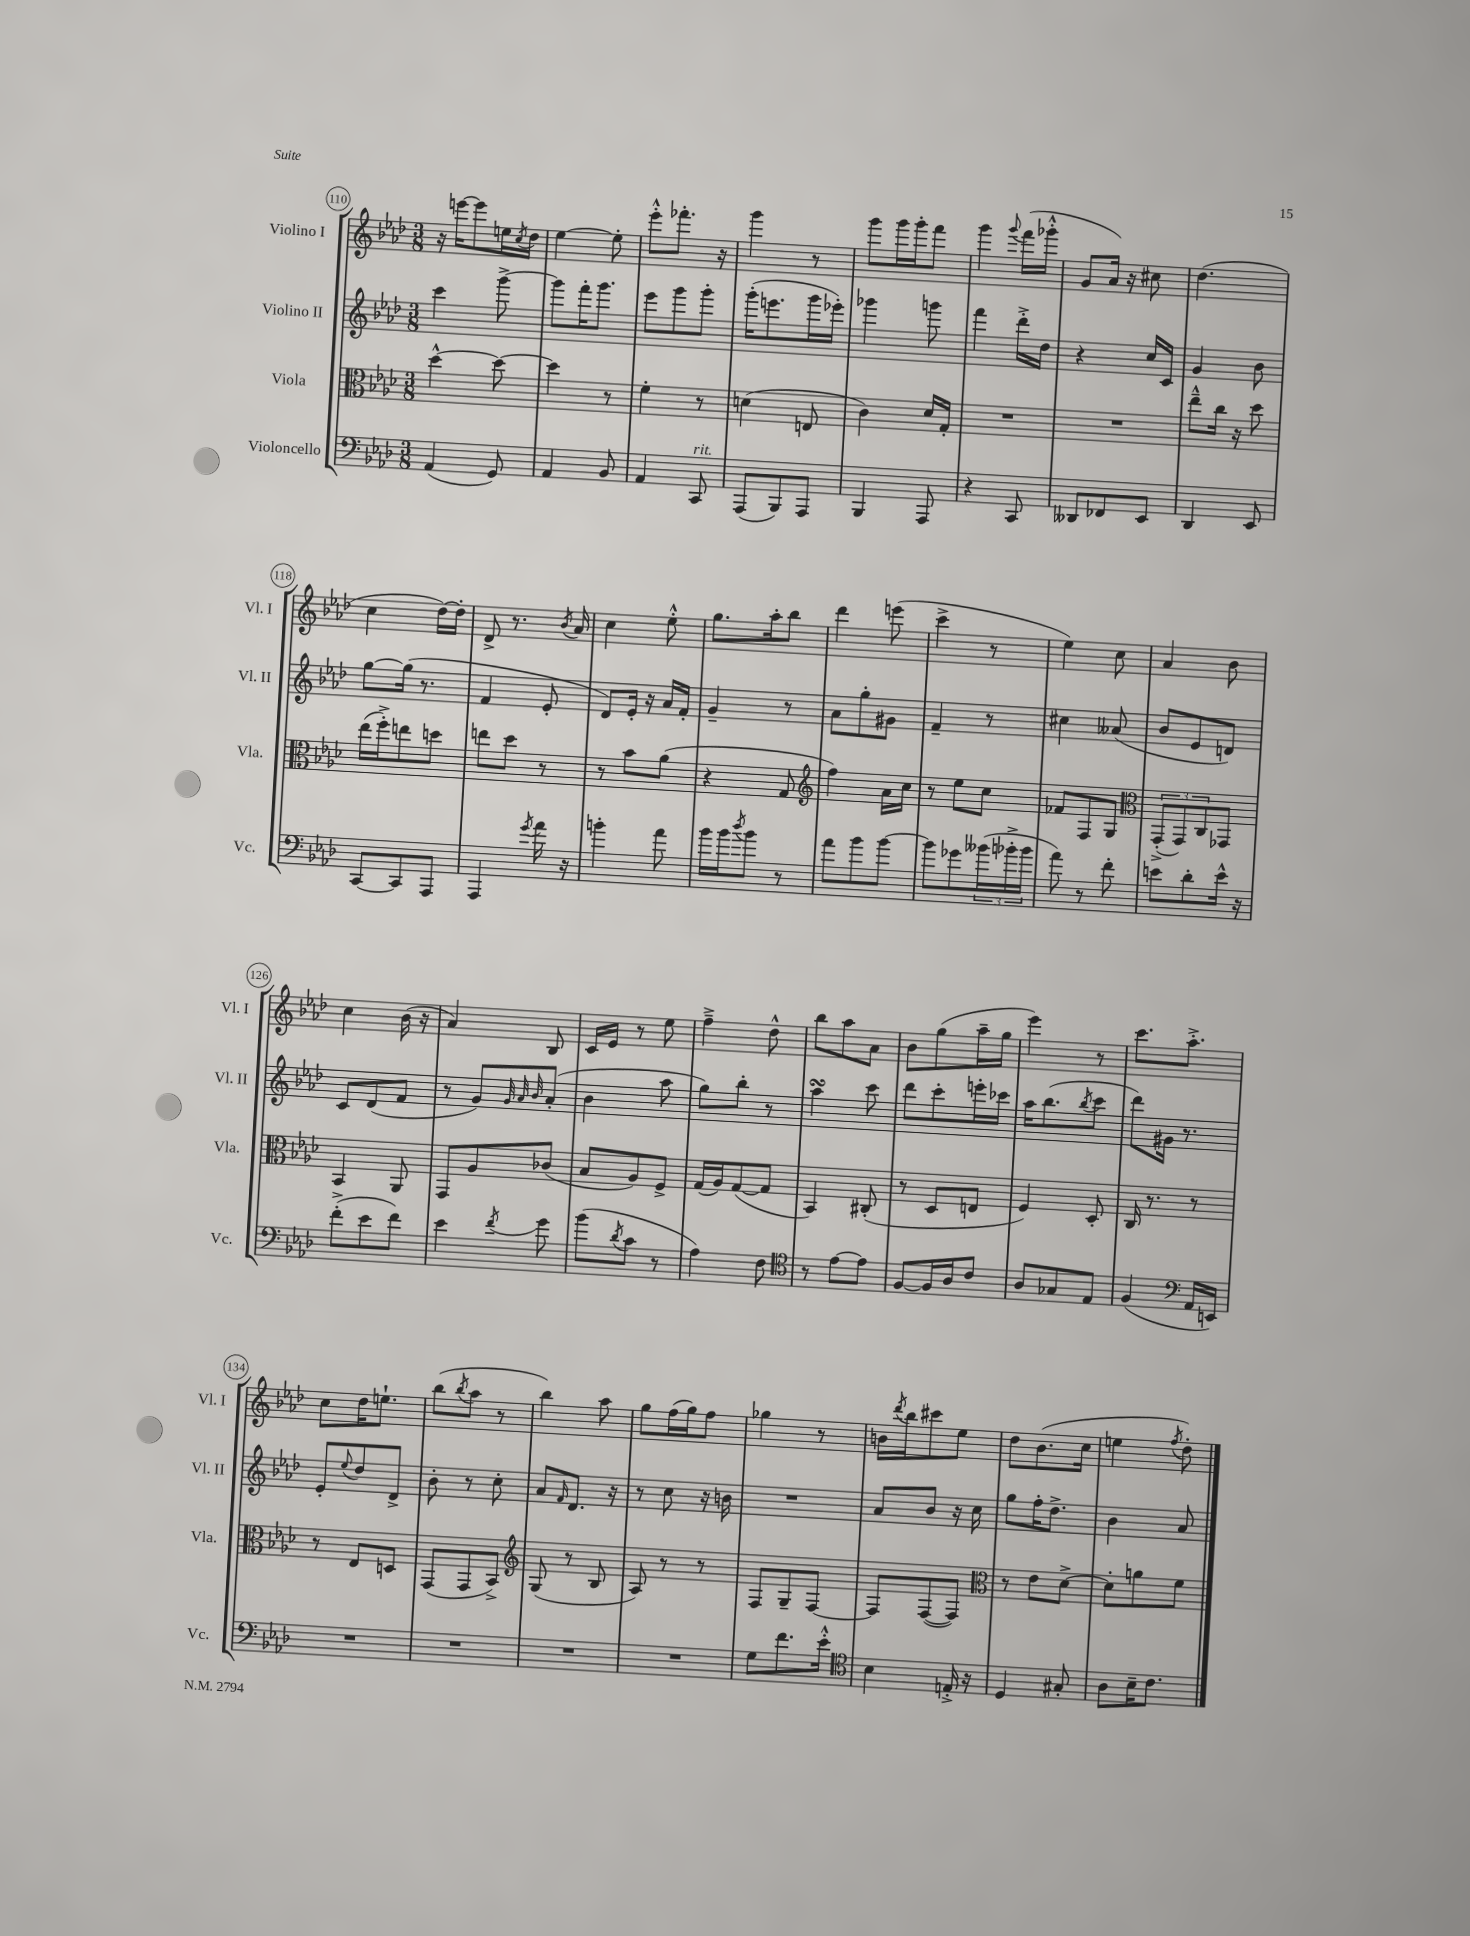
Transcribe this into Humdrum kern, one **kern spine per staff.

**kern	**kern	**kern	**kern
*staff4	*staff3	*staff2	*staff1
*clefF4	*clefC3	*clefG2	*clefG2
*k[b-e-a-d-]	*k[b-e-a-d-]	*k[b-e-a-d-]	*k[b-e-a-d-]
*M3/8	*M3/8	*M3/8	*M3/8
(4AA-	[4dd-^^	4ccc	16r
.	.	.	[16eee
.	.	.	8eee]
8GG)	8dd-_	[8ggg^	16ee
.	.	.	8qcc
.	.	.	16dd-
=	=	=	=
4AA-	4dd-]	8ggg]	[4ee-
.	.	16fff'	.
.	.	8.ggg	.
8BB-	8r	.	8ee-']
=	=	=	=
4AA-	4f'	8eee-	8eee-'^^
.	.	8ggg	8.fff-'
8CC	8r	8ggg'	.
.	.	.	16r
=	=	=	=
(8AAA-	(4d	(16ggg'	4ggg
.	.	8.eee	.
8BBB-)	.	.	.
8AAA-	8E	16ggg	8r
.	.	16eee-')	.
=	=	=	=
4BBB-	4c)	4ggg-	8ggg
.	.	.	16ggg
.	.	.	16ggg'
8AAA-	16d-	8ggg	8fff
.	16G'	.	.
=	=	=	=
4r	4.r	4fff	4ggg
.	.	.	8qqggg
8CC	.	16ddd-'^	(16fff
.	.	16dd-	16ggg-'^^
=	=	=	=
8DD--	4.r	4r	8g
8FF-	.	.	16a-)
.	.	.	16r
8EE-	.	16cc	8cc#
.	.	16c	.
=	=	=	=
4DD-	8ee-~^^	4g	(4.dd-
.	16cc	.	.
.	16r	.	.
8EE-	8dd-	8b-	.
=	=	=	=
[8CC	(16ee-	[8gg	4cc
.	16ff'^)	.	.
8CC]	8ee	(16gg]	.
.	.	8.r	.
8AAA-	8dd	.	[16dd-)
.	.	.	16dd-']
=	=	=	=
4AAA-	8ee	4f	8d-^
.	8dd-	.	8.r
8qg	.	.	.
16a-	8r	8e-'	.
.	.	.	8qb-
16r	.	.	16a-
=	=	=	=
4b'	8r	8d-)	4cc
.	8b-	16e-'	.
.	.	16r	.
8a-	(8a-	16a-	8ee-'^^
.	.	16f'	.
=	=	=	=
16b-	4r	4g~	8.gg
16b-	.	.	.
8qdd-	.	.	.
8b-	.	.	.
.	.	.	16aa-'
8r	8G	8r	8bb-
=	=	=	=
*	*clefG2	*	*
8a-	4ff)	8a-	4ddd-
8b-	.	8gg'	.
[8b-	16a-	8g#	(8eee
.	16cc	.	.
=	=	=	=
8b-]	8r	4f~	4ccc^
8g-	8ee-	.	.
(24b--	8cc	8r	8r
24b-'^	.	.	.
24b-	.	.	.
=	=	=	=
8a-)	8f-	4cc#	4ee-)
8r	8F	.	.
8f'	8G	(8a--	8cc
=	=	=	=
*	*clefC3	*	*
8e	(12GG'^	8b-	4a-
.	12GG)	.	.
8d-'	.	8e-	.
.	12C	.	.
16e^^	8GG-	8d)	8b-
16r	.	.	.
=	=	=	=
(8f'^	4BB-	8c	4cc
8e-	.	(8d-	.
8f)	8AA-	8f	(16b-
.	.	.	16r
=	=	=	=
4e-	8GG	8r	4a-)
.	8A-	8g)	.
.	.	32qqg	.
.	.	32qqa-	.
8qf	.	32qqb-	.
8g	(8c-	(8a-'	8B-
=	=	=	=
(8b-	8B-	4b-	16c
.	.	.	16e-
8qd-	.	.	.
8c	8A-)	.	8r
8r	8F^	8aa-	8ee-
=	=	=	=
4A-)	(16G	8gg)	4ff~^
.	16A-)	.	.
.	([8G	8bb-'	.
8F	8G]	8r	8dd-^^
=	=	=	=
*clefC4	*	*	*
8r	4BB-)	4aa-	8bb-
[8e-	.	.	8aa-
8e-]	(8C#'	8ccc	8a-
=	=	=	=
[8F	8r	8ddd-	8b-
16F]	8D-	8ccc'	(8gg
16A-	.	.	.
8c	8E	16eee'	16aa-~
.	.	16ccc-	16gg
=	=	=	=
8A-	4F)	16aa-	4eee-)
.	.	(8.bb-	.
8G-	.	.	.
.	.	8qbb-	.
8E-	8D-'	8ccc	8r
=	=	=	=
(4F	16C	8ddd-)	8.ccc
.	8.r	.	.
.	.	16g#	.
.	.	8.r	8.aa-'^
*clefF4	*	*	*
16AA-	8r	.	.
16EE)	.	.	.
=	=	=	=
4.r	8r	8e-'	8cc
.	.	8qqee-	.
.	8E-	8dd-	16dd-
.	.	.	8.ee`
.	8D	8d-^	.
=	=	=	=
4.r	(8GG	8b-'	(8bb-
.	.	.	8qbb-
.	8GG	8r	8aa-
.	8BB-^)	8cc'	8r
=	=	=	=
*	*clefG2	*	*
4.r	(8G	8a-	4bb-)
.	.	16qqf	.
.	8r	8.d-	.
.	8B-	.	8aa-
.	.	16r	.
=	=	=	=
4.r	8A-)	8r	8gg
.	8r	8cc	(16ff
.	.	.	16gg)
.	8r	16r	8ff
.	.	16b	.
=	=	=	=
8G	8F	4.r	4gg-
8.f	8G~	.	.
.	[8F	.	8r
16e-'^^	.	.	.
=	=	=	=
*clefC4	*	*	*
4B-	8F]	8a-	16b
.	.	.	8qddd-
.	.	.	16bb-
.	([8F	8b-	8ccc#
16E'^	8F])	16r	8ee-
16r	.	16cc	.
=	=	=	=
*	*clefC3	*	*
4D-	8r	8gg	8dd-
.	8e-	16ff'	(8.b-
.	.	8.dd-^	.
8G#'	[8d-^	.	.
.	.	.	16cc
=	=	=	=
8A-	8d-']	4b-	4ee
16B-~	8a	.	.
8.c	.	.	.
.	.	.	8qff
.	8f	8a-	8dd-')
==	==	==	==
*-	*-	*-	*-
